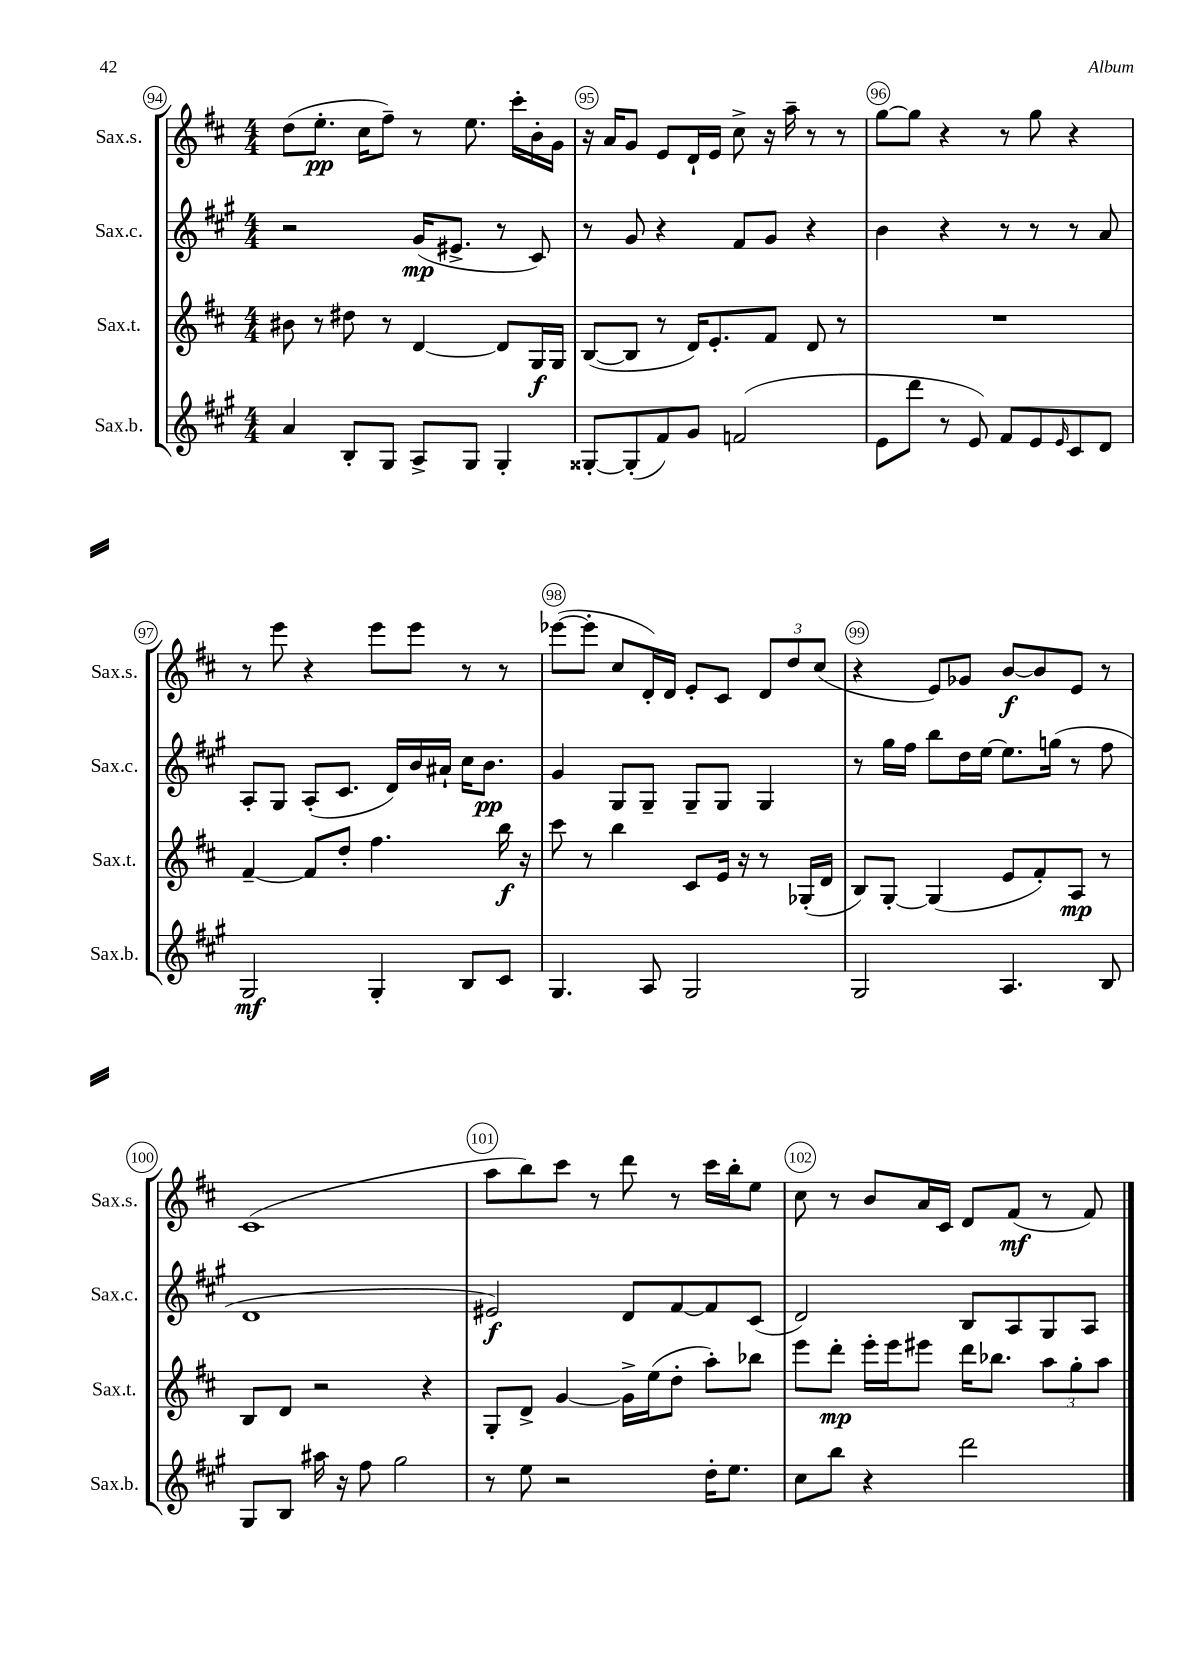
<<
\new StaffGroup <<
\new Staff = "s0" \with { instrumentName = "Sax.s." shortInstrumentName = "Sax.s." } {
    \clef treble \key d \major \numericTimeSignature \time 4/4
    d''8( e''8.-.\pp cis''16 fis''8--) r8 e''8. cis'''16-. b'16-. g'16 |
    r16 a'16 g'8 e'8 d'16-! e'16 cis''8-> r16 a''16-- r8 r8 |
    g''8~ g''8 r4 r8 g''8 r4 |
    r8 e'''8 r4 e'''8 e'''8 r8 r8 |
    ees'''8~( ees'''8-. cis''8 d'16-.) d'16 e'8-. cis'8 \tuplet 3/2 { d'8 d''8 cis''8( } |
    r4 e'8) ges'8 b'8~\f b'8 e'8 r8 |
    cis'1( |
    a''8 b''8) cis'''8 r8 d'''8 r8 cis'''16 b''16-. e''8 |
    cis''8 r8 b'8 a'16 cis'16 d'8 fis'8\mf( r8 fis'8) \bar "|." |
}
\new Staff = "s1" \with { instrumentName = "Sax.c." shortInstrumentName = "Sax.c." } {
    \clef treble \key a \major \numericTimeSignature \time 4/4
    r2 gis'16\mp( eis'8.-> r8 cis'8) |
    r8 gis'8 r4 fis'8 gis'8 r4 |
    b'4 r4 r8 r8 r8 a'8 |
    a8-. gis8 a8-.( cis'8. d'16) b'16 ais'16-! cis''16 b'8.\pp |
    gis'4 gis8 gis8-- gis8-- gis8 gis4 |
    r8 gis''16 fis''16 b''8 d''16 e''16~ e''8. g''16( r8 fis''8 |
    d'1 |
    eis'2\f) d'8 fis'8~ fis'8 cis'8( |
    d'2) b8 a8 gis8 a8 \bar "|." |
}
\new Staff = "s2" \with { instrumentName = "Sax.t." shortInstrumentName = "Sax.t." } {
    \clef treble \key d \major \numericTimeSignature \time 4/4
    bis'8 r8 dis''8 r8 d'4~ d'8 g16\f g16 |
    b8~( b8 r8 d'16) e'8.-. fis'8 d'8 r8 |
    R1 |
    fis'4~-- fis'8 d''8-. fis''4. b''16\f r16 |
    cis'''8 r8 b''4 cis'8 e'16 r16 r8 ges16-.( d'16 |
    b8) g8~-. g4( e'8 fis'8-.) a8\mp r8 |
    b8 d'8 r2 r4 |
    g8-. d'8-> g'4~ g'16-> e''16( d''8-. a''8-.) bes''8 |
    e'''8 d'''8-.\mp e'''16-. e'''16 eis'''8 d'''16 bes''8. \tuplet 3/2 { a''8 g''8-. a''8 } \bar "|." |
}
\new Staff = "s3" \with { instrumentName = "Sax.b." shortInstrumentName = "Sax.b." } {
    \clef treble \key a \major \numericTimeSignature \time 4/4
    a'4 b8-. gis8 a8-> gis8 gis4-. |
    gisis8~-. gisis8-.( fis'8) gis'8 f'2( |
    e'8 d'''8 r8 e'8) fis'8 e'8 \grace { e'16 } cis'8 d'8 |
    gis2\mf gis4-. b8 cis'8 |
    gis4. a8 gis2 |
    gis2 a4. b8 |
    gis8 b8 ais''16 r16 fis''8 gis''2 |
    r8 e''8 r2 d''16-. e''8. |
    cis''8 b''8 r4 d'''2 \bar "|." |
}
>>
>>
\layout { \context { \Score currentBarNumber = #94 \override BarNumber.break-visibility = ##(#f #t #t) barNumberVisibility = #all-bar-numbers-visible \override BarNumber.stencil = #(make-stencil-circler 0.1 0.3 ly:text-interface::print) } }
